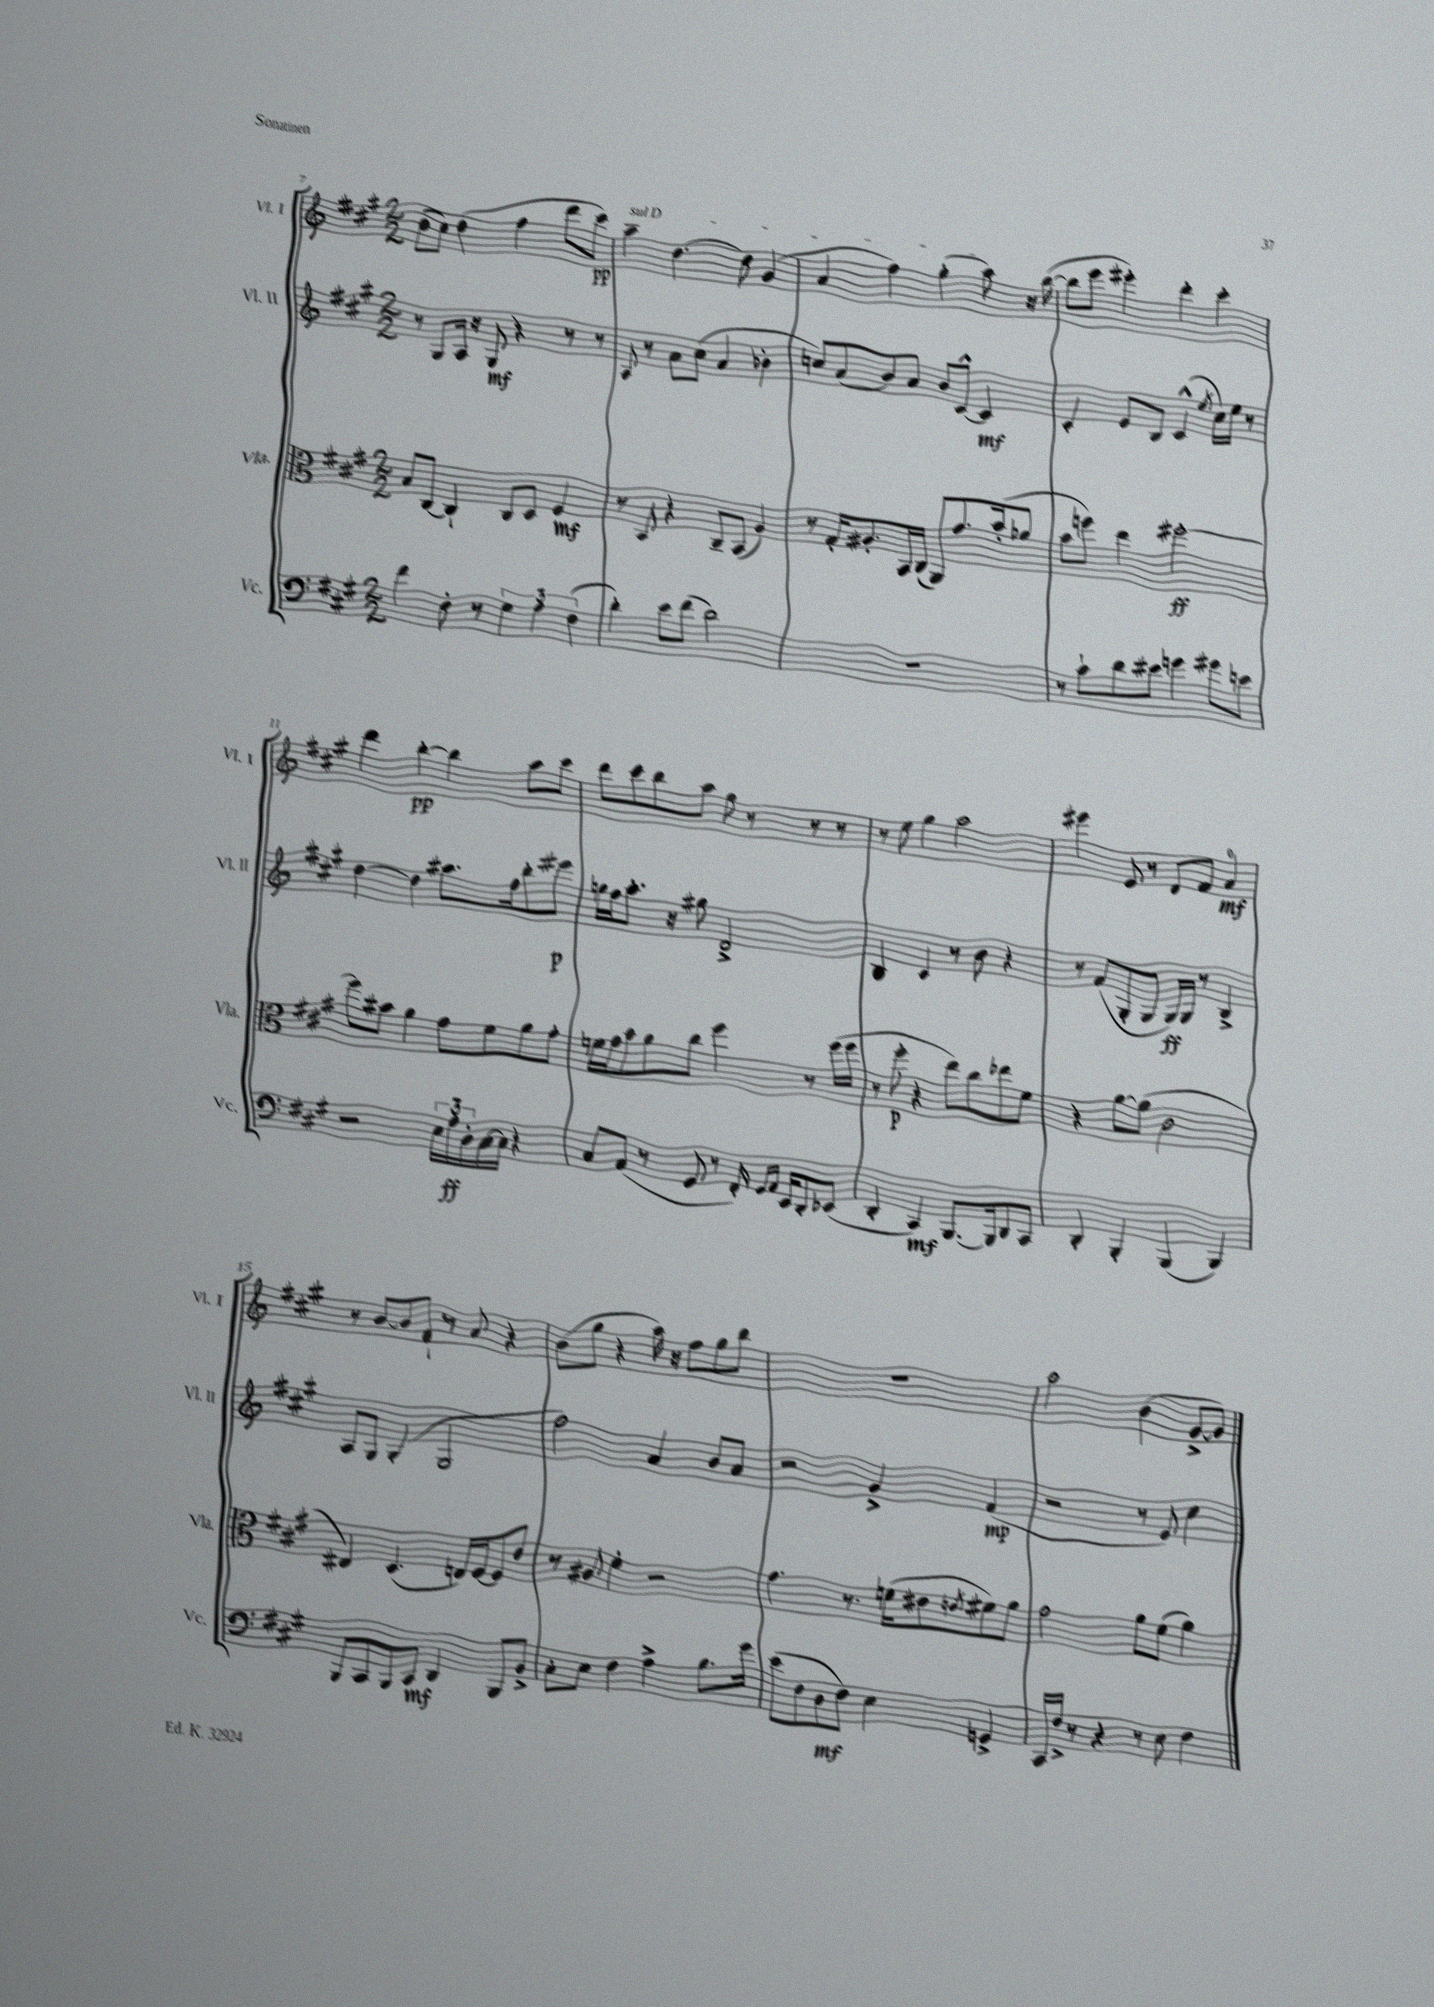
<<
\new StaffGroup <<
\new Staff = "s0" \with { instrumentName = "Vl. I" shortInstrumentName = "Vl. I" } {
    \clef treble \key a \major \numericTimeSignature \time 2/2
    b'8( cis''8) d''4( fis''4 d'''8 cis'''8\pp) |
    \once \override TextSpanner.bound-details.left.text = \markup { \italic "sul D" } a''4--\startTextSpan d''4.~ d''8 gis'4( |
    a'4 fis''4) gis''4-.( a''8\stopTextSpan) r16 b''16~( |
    b''8 e'''8 eis'''4-.) d'''4-. cis'''4-. |
    d'''4 b''4~-.\pp b''4 a''8 cis'''8 |
    d'''8 cis'''8 b''8 a''8 gis''8 r8 r8 r8 |
    r8 e''8 gis''4 a''2 |
    eis'''4 e'8 r8 d'8 fis'8 a'4-0\mf |
    r8 b'8~ b'8 fis'8-! r8 a'8 r4 |
    b'8( gis''8 r4 a''16) r16 fis''8 gis''8 b''8 |
    r1 |
    a''2 b'4( gis'8~-> gis'8) \bar "|." |
}
\new Staff = "s1" \with { instrumentName = "Vl. II" shortInstrumentName = "Vl. II" } {
    \clef treble \key a \major \numericTimeSignature \time 2/2
    r8 gis8 a16 r16 gis8\mf r4 r8 r8 |
    a8 r8 a'8 cis''8( a'4 bes'4-. |
    c''8) a'8( b'8) a'8 b'8 cis'8~-^ cis'4\mf |
    cis'4-. e'8 b8 cis'4-^( \acciaccatura { e''8 } cis''16) e''16 r8 |
    d''4~ d''4 ais''8. fis''16 b''8-. eis'''8\p |
    g''16 fis''16 a''8.-. r16 gis''8 d'2-> |
    b4 cis'4 r8 b'8 r4 |
    r8 fis'8( gis8-. gis8 gis16\ff) gis16 r8 b4-> |
    a8 gis8 gis4-.( gis2 |
    fis''2) a'4 b'8 a'8 |
    r2 gis'4-> fis'4\mp( |
    r2 r8 e'8) cis''4 \bar "|." |
}
\new Staff = "s2" \with { instrumentName = "Vla." shortInstrumentName = "Vla." } {
    \clef alto \key a \major \numericTimeSignature \time 2/2
    b8 cis8~ cis4-! cis8 d8 fis4\mf |
    r8 b,8 r4 cis8-- b,8( a4) |
    r8 gis16-. ais8.-. b,16 cis16( a,8) gis'8. b'16-.( aes'8 |
    b'8 f''8) e''4 fis''2~-.\ff |
    fis''8 bis'8 a'4 gis'8 fis'8 a'8 gis'8-. |
    f'16 gis'16 b'8 a'8 cis''8 fis''4 r8 fis''16( fis''16 |
    r8 fis''8-.\p r4 e''8) cis''8 ees''8 fis'8 |
    r4 a'8~ a'8( cis'2 |
    eis4) d4.( e16) fis16~ fis8 e'8 |
    r8 ais8 fis'4-. r2 |
    gis'4. r8. f'16( eis'8 \acciaccatura { e'8 } fis'8) a'8 |
    gis'2 a'8 fis'8( a'4) \bar "|." |
}
\new Staff = "s3" \with { instrumentName = "Vc." shortInstrumentName = "Vc." } {
    \clef bass \key a \major \numericTimeSignature \time 2/2
    fis'4 fis8-. r8 \tuplet 3/2 { gis4 a4 fis4( } |
    d'4-.) e'8 fis'8( d'2) |
    r1 |
    r8 cis'8-! d'8 eis'8 g'4 gis'8 e'8 |
    r2 \tuplet 3/2 { e16 a16\ff d16-. } cis16~ cis16 r4 |
    cis8 a,8( r8 gis,8 r8 fis,16-.) \grace { gis,16 a,16 } e,16 d,8-. ees,8( |
    d,4-. cis,4\mf) b,,8.~ b,,16 d,8 cis,8 |
    d,4-. b,,4-. b,,4( b,,4) |
    b,,8 cis,8 b,,8 cis,8\mf d,4 b,,8 b,8-> |
    cis8-. e8 fis4 a4-> b8. gis'16 |
    e'8( fis8 d8\mf fis8) e4 g,4-> |
    cis,16 fis16-> r8 r4 r8 e8 fis4 \bar "|." |
}
>>
>>
\layout { \context { \Score currentBarNumber = #7 } }
